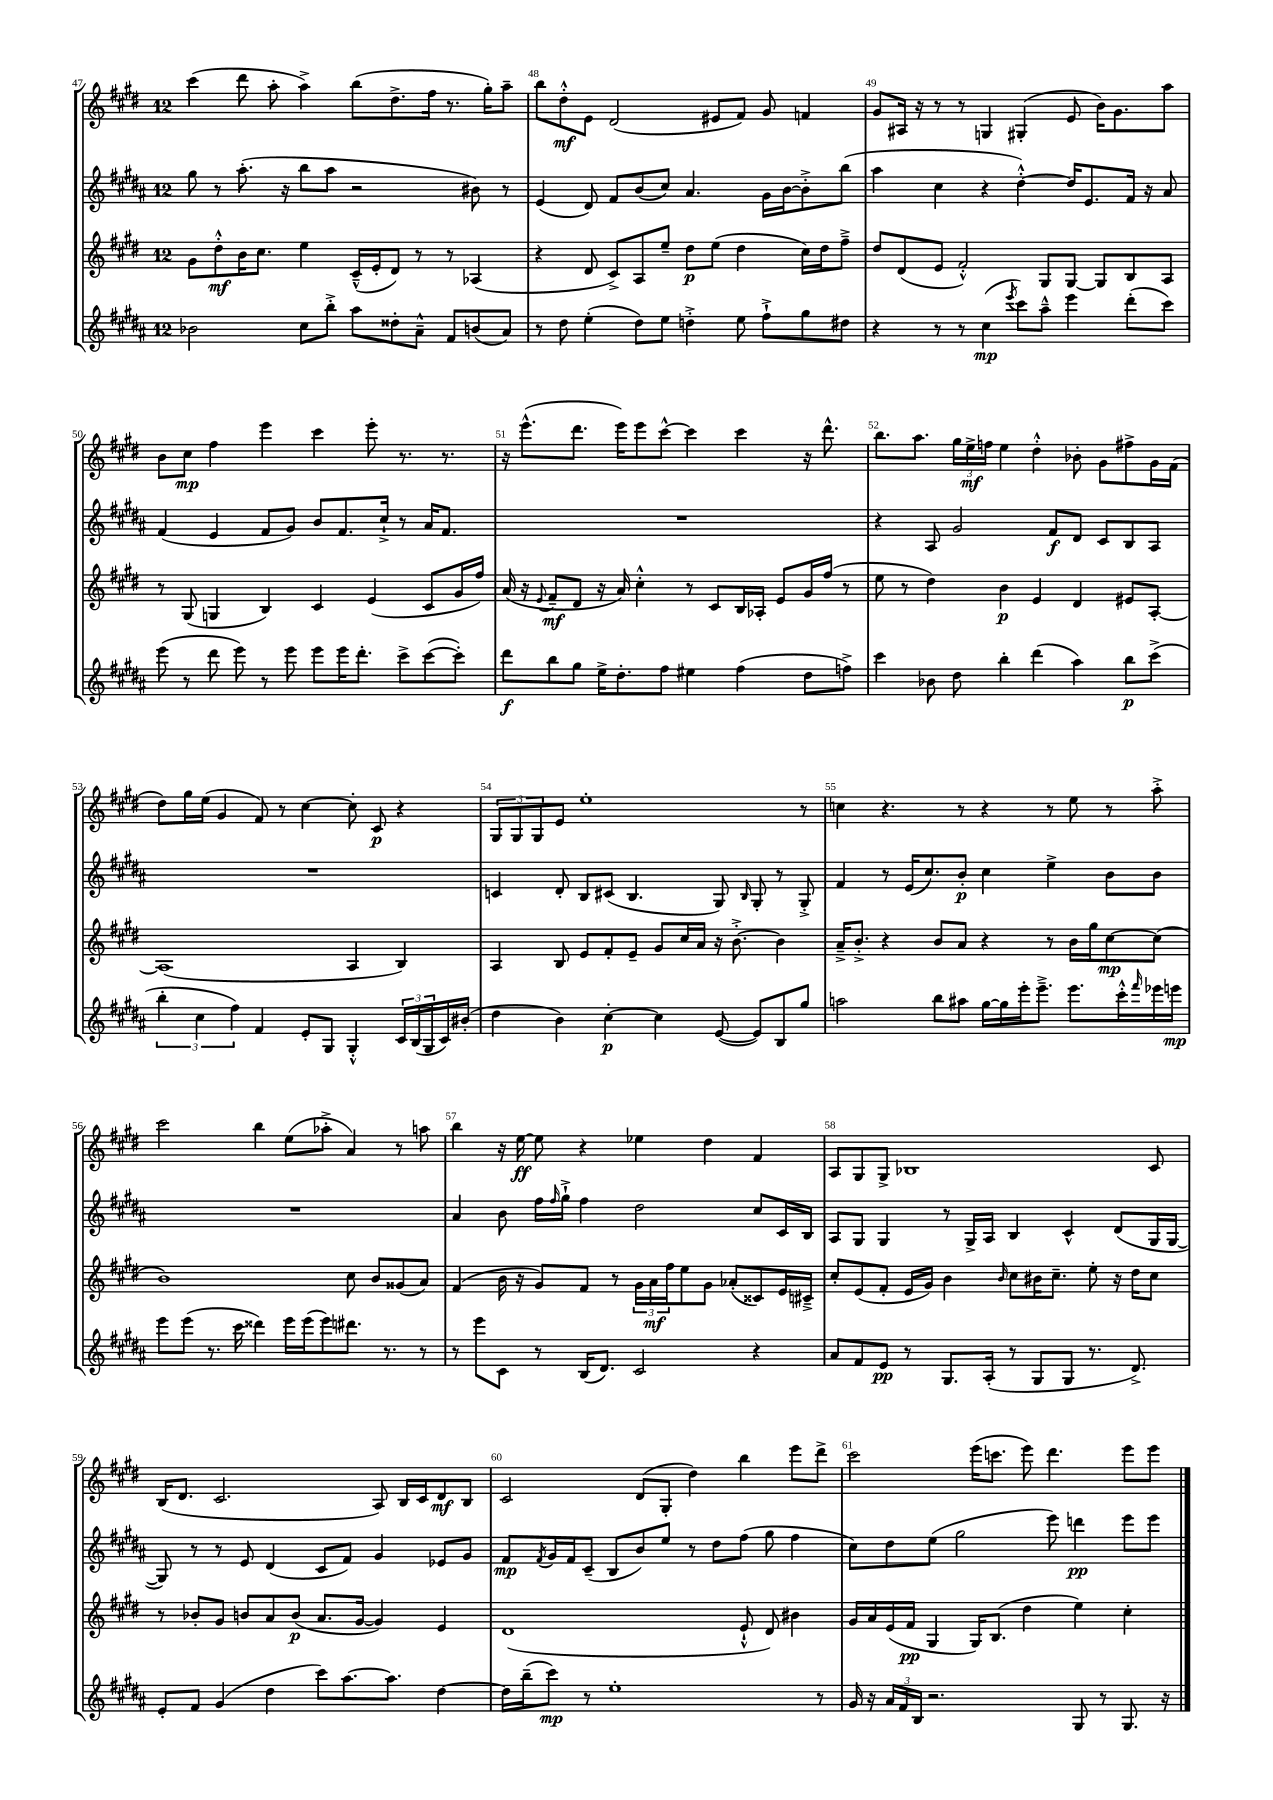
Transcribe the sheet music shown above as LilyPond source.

<<
\new StaffGroup <<
\new Staff = "s0" {
    \clef treble \key e \major \once \override Staff.TimeSignature.style = #'single-digit \time 12/8
    cis'''4( dis'''8 a''8-. a''4->) b''8( dis''8.-> fis''16 r8. gis''16-.) a''8-- |
    b''8 dis''8-.-^\mf e'8 dis'2( eis'8 fis'8) gis'8 f'4 |
    gis'8 ais16 r16 r8 r8 g4 gis4-.( e'8 b'16) gis'8. a''8 |
    b'8 cis''8\mp fis''4 e'''4 cis'''4 e'''8-. r8. r8. |
    r16 e'''8.-^( dis'''8. e'''16) e'''8 cis'''8~-^ cis'''4 cis'''4 r16 dis'''8.-^ |
    b''8. a''8. \tuplet 3/2 { gis''16 e''16->\mf f''16 } e''4 dis''4-.-^ bes'8-. gis'8 fis''8-> gis'16 fis'16( |
    dis''8) gis''16 e''16( gis'4 fis'8) r8 cis''4~ cis''8-. cis'8\p r4 |
    \tuplet 3/2 { gis8 gis8 gis8 } e'8 e''1-. r8 |
    c''4 r4. r8 r4 r8 e''8 r8 a''8-.-> |
    cis'''2 b''4 e''8( aes''8-.-> a'4) r8 a''8 |
    b''4 r16 e''16~\ff e''8 r4 ees''4 dis''4 fis'4 |
    a8 gis8 gis8-> bes1 cis'8 |
    b16( dis'8. cis'2. a8) b16 cis'16 dis'8\mf b8 |
    cis'2 dis'8( gis8-. dis''4) b''4 e'''8 dis'''8-> |
    cis'''2 e'''16( c'''8. e'''8) dis'''4. e'''8 e'''8 \bar "|." |
}
\new Staff = "s1" {
    \clef treble \key b \major \once \override Staff.TimeSignature.style = #'single-digit \time 12/8
    gis''8 r8 ais''8.-.( r16 b''8 ais''8 r2 bis'8) r8 |
    e'4( dis'8) fis'8 b'8( cis''8) ais'4. gis'16 b'16~ b'8-.-> b''8( |
    ais''4 cis''4 r4 dis''4~-.-^) dis''16 e'8. fis'16 r16 ais'8 |
    fis'4( e'4 fis'8 gis'8) b'8 fis'8. cis''16-!-> r8 ais'16 fis'8. |
    R1. |
    r4 ais8 gis'2 fis'8\f dis'8 cis'8 b8 ais8 |
    R1. |
    c'4 dis'8-. b8 cis'8( b4. gis8) \grace { b16 } gis8-. r8 gis8-.-> |
    fis'4 r8 e'16( cis''8.) b'8-.\p cis''4 e''4-> b'8 b'8 |
    R1. |
    ais'4 b'8 fis''16 \grace { fis''16 } gis''16-!-> fis''4 dis''2 cis''8 cis'16 b16 |
    ais8 gis8 gis4 r8 gis16-> ais16 b4 cis'4-^ dis'8( gis16 gis16~ |
    gis8) r8 r8 e'8 dis'4( cis'8 fis'8) gis'4 ees'8 gis'8 |
    fis'8\mp \acciaccatura { fis'8 } gis'16 fis'16 cis'8--( b8 b'8) e''8 r8 dis''8 fis''8( gis''8 fis''4 |
    cis''8) dis''8 e''8( gis''2 e'''8) d'''4\pp e'''8 e'''8 \bar "|." |
}
\new Staff = "s2" {
    \clef treble \key e \major \once \override Staff.TimeSignature.style = #'single-digit \time 12/8
    gis'8 dis''8-.-^\mf b'16 cis''8. e''4 cis'16---^( e'16-. dis'8) r8 r8 aes4( |
    r4 dis'8 cis'8->) a8 e''8-- dis''8\p e''8( dis''4 cis''16) dis''16 fis''8---> |
    dis''8 dis'8( e'8 fis'2-.-^) gis8 gis8~ gis8 b8 a8 |
    r8 gis8( g4 b4) cis'4 e'4( cis'8 gis'16 fis''16) |
    a'16( r16 \appoggiatura { e'8 } fis'8--\mf dis'8 r16 a'16) cis''4-.-^ r8 cis'8 b16 aes16-. e'8 gis'16 fis''16( r8 |
    e''8 r8 dis''4) b'4\p e'4 dis'4 eis'8 a8~-. |
    a1( a4 b4) |
    a4 b8 e'8 fis'8-. e'8-- gis'8 cis''16 a'16 r16 b'8.~-.-> b'4 |
    a'16---> b'8.-.-> r4 b'8 a'8 r4 r8 b'16 gis''16 cis''8~\mp cis''8( |
    b'1) cis''8 b'8 gisis'8( a'8) |
    fis'4( b'16 r16 gis'8) fis'8 r8 \tuplet 3/2 { gis'16 a'16\mf fis''16 } e''8 gis'8 aes'8-.( cisis'8) e'16 cis'16---> |
    cis''8-. e'8( fis'8-. e'16 gis'16) b'4 \grace { b'16 } cis''8 bis'16 cis''8.-- e''8-. r16 dis''16 cis''8 |
    r8 bes'8-. gis'8 b'8 a'8 b'8\p( a'8. gis'16~ gis'4) e'4 |
    dis'1( e'8-!-^ dis'8) bis'4 |
    gis'16 a'16 e'16( fis'16\pp gis4 gis16) b8.( dis''4 e''4) cis''4-. \bar "|." |
}
\new Staff = "s3" {
    \clef treble \key b \major \once \override Staff.TimeSignature.style = #'single-digit \time 12/8
    bes'2 cis''8 b''8-.-> ais''8 disis''8-. ais'8---^ fis'8 b'8( ais'8) |
    r8 dis''8 e''4-.( dis''8) e''8 d''4-.-> e''8 fis''8-!-> gis''8 dis''8 |
    r4 r8 r8 cis''4\mp( \acciaccatura { e'''8 } cis'''8) ais''8---^ e'''4 dis'''8-.( cis'''8) |
    e'''8( r8 dis'''8 e'''8) r8 e'''8 e'''8 e'''16 dis'''8.-. cis'''8-> cis'''8~( cis'''8-.) |
    dis'''8\f b''8 gis''8 e''16-> dis''8.-. fis''8 eis''4 fis''4( dis''8 f''8->) |
    cis'''4 bes'8 dis''8 b''4-. dis'''4( ais''4) b''8\p cis'''8->( |
    \tuplet 3/2 { b''4-. cis''4 fis''4) } fis'4 e'8-. gis8 gis4-.-^ \tuplet 3/2 { cis'16 b16( gis16 } cis'16) bis'16-.( |
    dis''4 b'4) cis''4~-.\p cis''4 e'8~( e'8) b8 gis''8 |
    a''2 b''8 ais''8 gis''16~ gis''16 e'''16-. e'''8.---> e'''8. cis'''16-.-^ \grace { fis'''16 } ees'''16 e'''16\mp |
    e'''8 e'''8( r8. cis'''16 disis'''4) e'''16 e'''16( e'''8) dis'''8. r8. r8 |
    r8 e'''8 cis'8 r8 b16( dis'8.) cis'2 r4 |
    ais'8 fis'8 e'8\pp r8 gis8. ais16-.( r8 gis8 gis8 r8. dis'8.->) |
    e'8-. fis'8 gis'4( dis''4 cis'''8) ais''8.~ ais''8. dis''4~ |
    dis''16 b''16--( cis'''8\mp) r8 e''1-. r8 |
    gis'16 r16 \tuplet 3/2 { ais'16 fis'16 b16 } r2. gis8 r8 gis8. r16 \bar "|." |
}
>>
>>
\layout { \context { \Score currentBarNumber = #47 \override BarNumber.break-visibility = ##(#f #t #t) barNumberVisibility = #all-bar-numbers-visible } }
